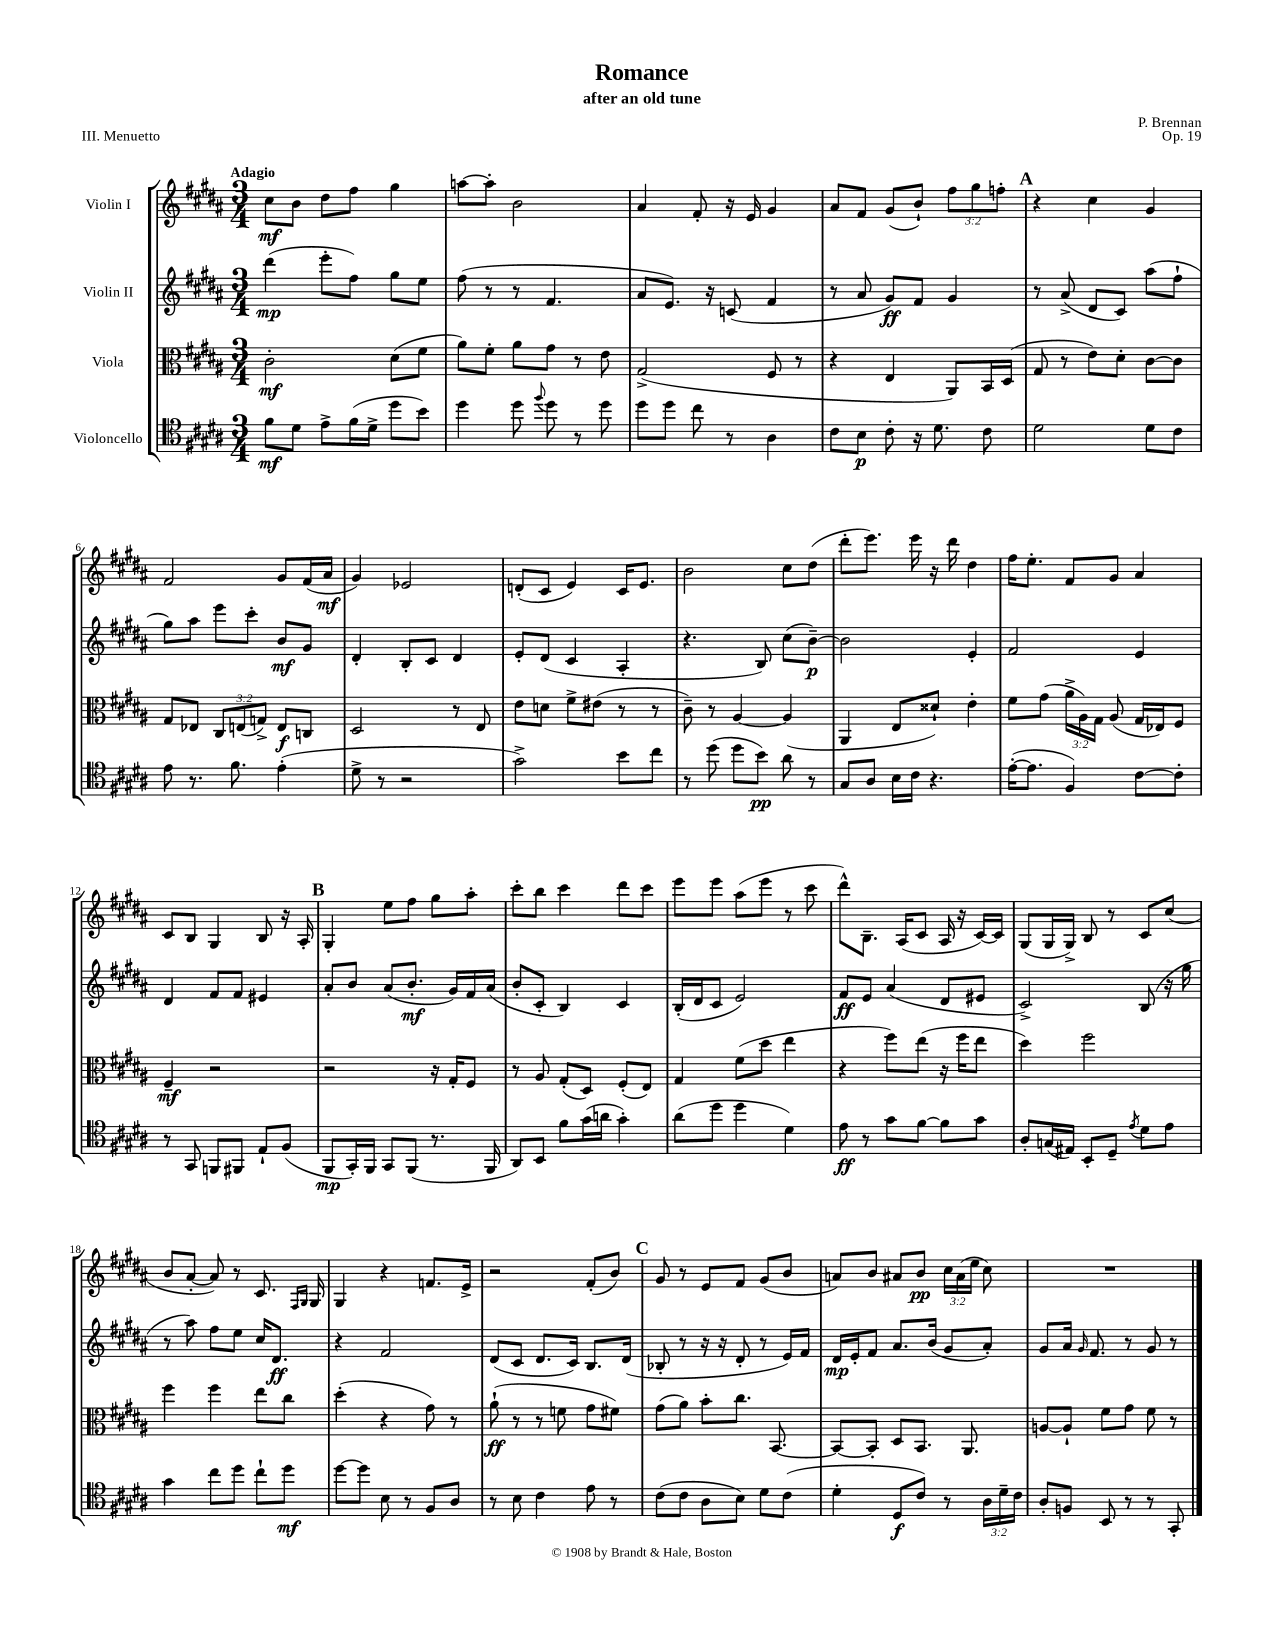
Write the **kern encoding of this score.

**kern	**kern	**kern	**kern
*staff4	*staff3	*staff2	*staff1
*clefC4	*clefC3	*clefG2	*clefG2
*k[f#c#g#d#a#]	*k[f#c#g#d#a#]	*k[f#c#g#d#a#]	*k[f#c#g#d#a#]
*M3/4	*M3/4	*M3/4	*M3/4
8f#	2c#'	(4ddd#	8cc#
8d#	.	.	8b
8e^	.	8eee'	8dd#
(16f#	.	8ff#)	8ff#
16d#^	.	.	.
8dd#	(8d#	8gg#	4gg#
8b)	8f#	8ee	.
=	=	=	=
4dd#	8a#)	(8ff#	[8aa
.	8f#'	8r	8aa']
8dd#	8a#	8r	2b
8qqff#	.	.	.
8dd#	8g#	4.f#	.
8r	8r	.	.
8dd#	8e	.	.
=	=	=	=
8dd#	(2G#^	8a#	4a#
8dd#	.	8.e)	.
8cc#	.	.	8f#'
.	.	16r	.
8r	.	(8c	16r
.	.	.	16e
4A#	8F#	4f#	4g#
.	8r	.	.
=	=	=	=
8c#	4r	8r	8a#
8B	.	8a#	8f#
8c#'	4E	8g#)	(8g#
16r	.	8f#	8b`)
8.d#	.	.	.
.	8AA#)	4g#	12ff#
.	.	.	12gg#
8c#	16BB	.	.
.	.	.	12ff'
.	(16D#	.	.
=	=	=	=
2d#	8G#	8r	4r
.	8r	(8a#^	.
.	8e)	8d#	4cc#
.	8d#'	8c#)	.
8d#	[8c#	(8aa#	4g#
8c#	8c#]	8ff#`	.
=	=	=	=
8e	8G#	8gg#)	2f#
8.r	8E-	8aa#	.
.	12C#	8eee	.
8.f#	.	.	.
.	(12E	.	.
.	.	8ccc#'	.
.	12G^)	.	.
(4e'	8E	8b	8g#
.	8C	8g#	(16f#
.	.	.	16a#
=	=	=	=
8d#^	2D#	4d#'	4g#)
8r	.	.	.
2r	.	8B'	2e-
.	.	8c#	.
.	8r	4d#	.
.	8E	.	.
=	=	=	=
2g#^)	8e	8e'	(8d'
.	8d	(8d#	8c#
.	8f#^	4c#	4e)
.	(8e#	.	.
8b	8r	4A#'	16c#
.	.	.	8.e
8cc#	8r	.	.
=	=	=	=
8r	8c#~)	4.r	2b
(8dd#	8r	.	.
8dd#	[4A#	.	.
8b)	.	8B)	.
8a#	(4A#]	(8cc#	8cc#
8r	.	[8b~)	(8dd#
=	=	=	=
8G#	4AA#	2b]	8ddd#'
8A#	.	.	8.eee)
16B	8E	.	.
16c#	.	.	16eee
4.r	8d##`)	.	16r
.	.	.	16ddd#
.	4e'	4e'	4dd#
=	=	=	=
([16e'	8f#	2f#	16ff#
8.e]	.	.	8.ee'
.	(8g#	.	.
4F#)	24a#^	.	8f#
.	24A#)	.	.
.	24G#	.	.
.	(8A#	.	8g#
[8c#	16G#	4e	4a#
.	16E-)	.	.
8c#']	8F#	.	.
=	=	=	=
8r	4F#~	4d#	8c#
8GG#	.	.	8B
8FF	2r	8f#	4G#
8FF#	.	8f#	.
8E`	.	4e#	8B
(8F#	.	.	16r
.	.	.	16A#'
=	=	=	=
8FF#	2r	8a#'	4G#'
16GG#')	.	8b	.
16FF#	.	.	.
8GG#	.	(8a#	8ee
(8FF#	.	8.b'	8ff#
8.r	16r	.	8gg#
.	16G#'	16g#)	.
.	8F#	16f#	8aa#'
16FF#	.	(16a#	.
=	=	=	=
8AA#)	8r	8b'	8ccc#'
8BB	8A#	8c#'	8bb
8f#	(8G#'	4B)	4ccc#
(16g#	8D#)	.	.
16a	.	.	.
4g#')	(8F#'	4c#	8ddd#
.	8E)	.	8ccc#
=	=	=	=
(8a#	4G#	(16B'	8eee
.	.	16d#	.
8dd#	.	8c#	8eee
4dd#	(8f#	2e)	(8aa#
.	8dd#	.	8eee
4d#)	4ee	.	8r
.	.	.	8ccc#
=	=	=	=
8e	4r	8f#	8ddd#^^)
8r	.	8e	8.B~
8g#	8ff#)	(4a#	.
.	.	.	(16A#
[8f#	(8ee	.	8c#
8f#]	16r	8d#	16A#
.	16ff#	.	16r
8g#	8ee	8e#	[16c#)
.	.	.	16c#]
=	=	=	=
8A#'	4dd#)	2c#^)	(8G#
(16G	.	.	16G#
16E#)	.	.	16G#^)
8BB'	2ff#	.	8B
8D#~	.	.	8r
8qe	.	.	.
8d#	.	(8B	8c#
8e	.	16r	(8cc#
.	.	16gg#	.
=	=	=	=
4g#	4ff#	8r	8b
.	.	8aa#)	[8a#'
8cc#	4ff#	8ff#	8a#])
8dd#	.	8ee	8r
8cc#`	8ee	16cc#	8.c#
.	.	8.d#	.
8dd#	8cc#	.	.
.	.	.	16qqF#
.	.	.	16qqG#
.	.	.	16G#
=	=	=	=
[8dd#	(4dd#'	4r	4G#
8dd#]	.	.	.
8B	4r	2f#	4r
8r	.	.	.
8F#	8g#)	.	8.f
8A#	8r	.	.
.	.	.	16e^
=	=	=	=
8r	(8a#`	(8d#	2r
8B	8r	8c#	.
4c#	8r	8.d#	.
.	8f	.	.
.	.	16c#)	.
8e	8g#	8.B	(8f#'
8r	8f#)	.	8b)
.	.	(16d#	.
=	=	=	=
(8c#	(8g#	8B-'	8g#
8c#	8a#)	8r	8r
8A#	8b'	16r	8e
.	.	16r	.
8B)	8.cc#	8d#'	8f#
8d#	.	8r	(8g#
.	[8.BB	.	.
(8c#	.	16e)	8b
.	.	16f#	.
=	=	=	=
4d#'	8BB_	16d#	8a)
.	.	16e'	.
.	8BB']	8f#	8b
8D#	8D#	8.a#	8a#
8c#)	8.BB	.	8b
.	.	(16b	.
8r	.	8g#	24cc#
.	.	.	(24a#
.	8.AA#	.	.
.	.	.	24ee
24A#	.	8a#')	8cc#)
24d#~	.	.	.
24c#	.	.	.
=	=	=	=
8A#'	[8A	8g#	2.r
8F	8A`]	16a#	.
.	.	16qqg#	.
.	.	8.f#	.
8BB	8f#	.	.
8r	8g#	8r	.
8r	8f#	8g#	.
8GG#'	8r	8r	.
==	==	==	==
*-	*-	*-	*-
